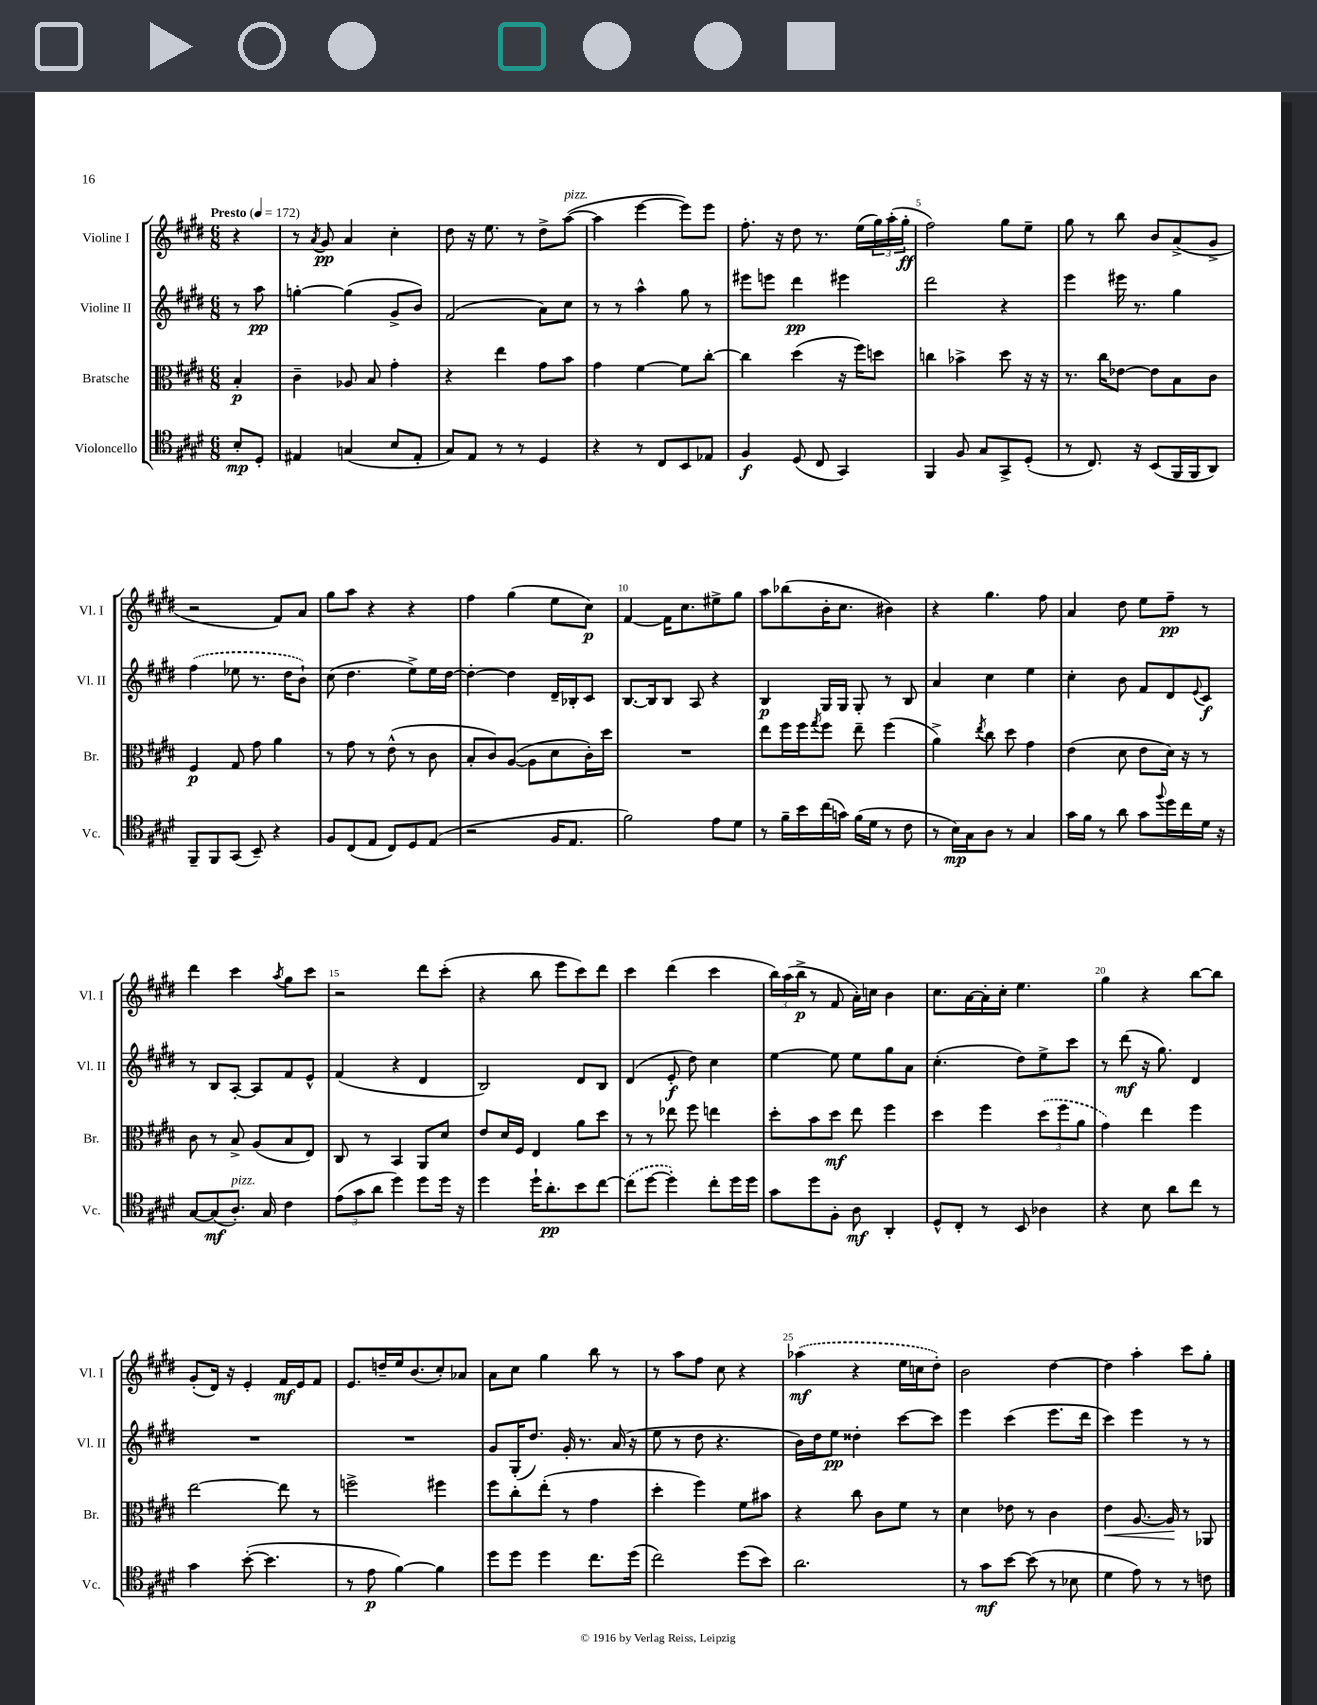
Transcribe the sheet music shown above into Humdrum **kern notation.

**kern	**kern	**kern	**kern
*staff4	*staff3	*staff2	*staff1
*clefC4	*clefC3	*clefG2	*clefG2
*k[f#c#g#d#]	*k[f#c#g#d#]	*k[f#c#g#d#]	*k[f#c#g#d#]
*M6/8	*M6/8	*M6/8	*M6/8
*MM172	*MM172	*MM172	*MM172
8B'	4B'	8r	4r
8D#'	.	8aa	.
=	=	=	=
4E#	4c#~	[4gg'	8r
.	.	.	8qa
.	.	.	8g#
(4G	8A-	(4gg]	4a
.	8B	.	.
8B	4g#'	8g#^	4cc#'
8E#'	.	8b)	.
=	=	=	=
8G#)	4r	(2f#	8dd#
8E	.	.	16r
.	.	.	8.ee
8r	4ee	.	.
8r	.	.	8r
4D#	8g#	8a)	8dd#^
.	8b	8cc#	([8aa
=	=	=	=
4r	4g#	8r	4aa]
.	.	8r	.
8r	[4f#	4aa^^	[4eee
8C#	.	.	.
8BB	8f#]	8gg#	8eee])
8E-	[8cc#'	8r	8eee
=	=	=	=
4F#	4cc#]	8eee#	8.ff#'
.	.	8eee	.
.	.	.	16r
(8D#	(4dd#	4ddd#	8dd#
8C#	.	.	8.r
4GG#)	16r	4eee#	.
.	16ff#)	.	(16ee
.	8dd	.	24gg#)
.	.	.	(24aa'
.	.	.	24gg#'
=	=	=	=
4FF#	4cc	2ddd#	2ff#)
8F#	4b-^	.	.
8G#	.	.	.
8GG#^	8dd#	4r	8gg#
(8D#'	16r	.	8ee~
.	16r	.	.
=	=	=	=
8r	8.r	4eee	8gg#
8.C#)	.	.	8r
.	16cc#	.	.
.	[8e-	16eee#	8bb
16r	.	8.r	.
(8BB	8e-]	.	8b
16FF#	8B	4gg#	(8a^
16FF#	.	.	.
8AA)	8c#	.	8g#^
=	=	=	=
8FF#~	4F#	(4ff#	2r
8FF#	.	.	.
(8GG#	8G#	8ee-	.
8BB~)	8g#	8.r	.
4r	4a	.	8f#)
.	.	16dd#	.
.	.	8b`)	8a
=	=	=	=
8F#	8r	(8cc#	8gg#
(8C#	8g#	4.dd#	8aa
8E	8r	.	4r
8C#)	(8e^^	.	.
8D#	8r	8ee^)	4r
(8E	8c#	16ee	.
.	.	[16dd#	.
=	=	=	=
2r	8B'	4dd#'_	4ff#
.	8c#)	.	.
.	([8A	4dd#]	(4gg#
.	8A]	.	.
16F#	8d#	16d#~	8ee
8.E	.	16B-'	.
.	16c#')	8c#	8cc#)
.	16dd#	.	.
=	=	=	=
2f#)	2.r	[8.B	[4f#
.	.	16B]	.
.	.	8B	16f#]
.	.	.	8.cc#
.	.	8A	.
8e	.	4r	8ee#^
8d#	.	.	8gg#
=	=	=	=
8r	8ee	4B	8aa
16f#~	16ff#	.	(8bb-
16b	16ff#	.	.
.	8qgg#	.	.
(16cc#	8ff#	16G#	16b'
16g)	.	16G#	8.cc#
(16f#	8ee~	8G#'	.
16d#	.	.	.
8r	(4ff#	8r	4b#)
8c#	.	8B	.
=	=	=	=
8r	4a^)	4a	4r
16B)	.	.	.
16G#	.	.	.
.	8qee	.	.
8A	8cc#	4cc#	4.gg#
8r	8dd#	.	.
4G#	4g#	4ee	.
.	.	.	8ff#
=	=	=	=
16g#	(4e	4cc#'	4a
16f#	.	.	.
8r	.	.	.
8a	8d#	8b	8dd#
8g#	8e	8f#	8ee
8qqff#	.	.	.
16dd#	16d#)	8d#	8ff#~
16cc#	16r	.	.
.	.	8qqe	.
16d#	8r	8c#	8r
16r	.	.	.
=	=	=	=
[8G#	8c#	8r	4ddd#
(8G#]	8r	8B	.
8.A')	8B^	[8A'	4ccc#
.	(8A	8A]	.
16G#	.	.	.
.	.	.	8qaa
4c#	8B	8f#	8gg#
.	8E)	8e^^	8ccc#
=	=	=	=
(12e	8C#	(4f#	2r
12g#	.	.	.
.	8r	.	.
12a	.	.	.
4dd#)	4BB	4r	.
8dd#	8AA	4d#	8ddd#
16dd#	8d#	.	(8ccc#'
16r	.	.	.
=	=	=	=
4dd#	8e	2B)	4r
.	16d#	.	.
.	16F#	.	.
16dd#`	4E	.	8bb
8.a'	.	.	.
.	.	.	8eee
8b	8a	8d#	8ccc#)
[8cc#	8dd#	8B	8ddd#
=	=	=	=
(8cc#]	8r	(4d#	4ccc#
[8dd#	8r	.	.
4dd#'])	8ee-	8e'	(4ddd#
.	8ff#	8dd#)	.
8cc#'	4ee	4cc#	4ccc#
16dd#	.	.	.
16dd#	.	.	.
=	=	=	=
8g#	8dd#'	[4ee	24bb)
.	.	.	(24aa
.	.	.	24bb^
8dd#	8b	.	8r
8F#'	8dd#	8ee]	8f#
8A	8ee	8ee	16a')
.	.	.	16cc
4AA'	4ff#	8gg#	4b
.	.	8a	.
=	=	=	=
8D#^^	4dd#	(4.cc#'	8.cc#
8C#'	.	.	.
.	.	.	[16a
8r	4ff#	.	16a']
.	.	.	16cc#'
8BB	.	8dd#)	4.ee
4A-	(12dd#	8ee^	.
.	12ff#	.	.
.	.	8ccc#	.
.	12a	.	.
=	=	=	=
4r	4g#)	8r	4gg#
.	.	(8ddd#	.
8B	4ee	16r	4r
.	.	8.gg#)	.
8a	.	.	.
8cc#	4ff#	4d#	[8bb
8r	.	.	8bb]
=	=	=	=
4g#	[2ee	2.r	(8g#'
.	.	.	16d#)
.	.	.	16r
([8b'	.	.	4e'
4.b]	.	.	.
.	8ee]	.	16f#
.	.	.	16e
.	8r	.	8f#
=	=	=	=
8r	2ff^	2.r	8.e
8e	.	.	.
.	.	.	16dd~
[4f#)	.	.	16ee
.	.	.	(8.b
4f#]	4ff#	.	8cc#')
.	.	.	8a-
=	=	=	=
8dd#	8ff#	8g#	8a
8dd#	8cc#'	(16G#'	8cc#
.	.	8.dd#)	.
4dd#	(8ee'	.	4gg#
.	8r	16g#'	.
.	.	8.r	.
8.cc#	4g#	.	8bb
.	.	(16a	8r
(16dd#	.	16r	.
=	=	=	=
2cc#)	4dd#'	8ee	8r
.	.	8r	8aa
.	4ff#)	8dd#	8ff#
.	.	4.r	8cc#
(8dd#	8f#	.	4r
8b)	8b#	.	.
=	=	=	=
2.a	4r	16b)	(4aa-
.	.	16dd#	.
.	.	8ee	.
.	8cc#	4dd##'	4r
.	8c#	.	.
.	8f#	[8ccc#	16ee
.	.	.	16cc
.	8r	8ccc#]	8dd#')
=	=	=	=
8r	4d#	4eee	2b
8g#	.	.	.
[8b	8e-	(4ccc#	.
(8b]	8r	.	.
8r	4c#	8.eee	[4dd#
8B-	.	.	.
.	.	16ddd#	.
=	=	=	=
4d#	4e	4ccc#)	4dd#]
8e)	[8.A	4eee	4aa'
8r	.	.	.
.	16A]	.	.
8r	8r	8r	8ccc#
8c	8AA-	8r	8gg#'
==	==	==	==
*-	*-	*-	*-
